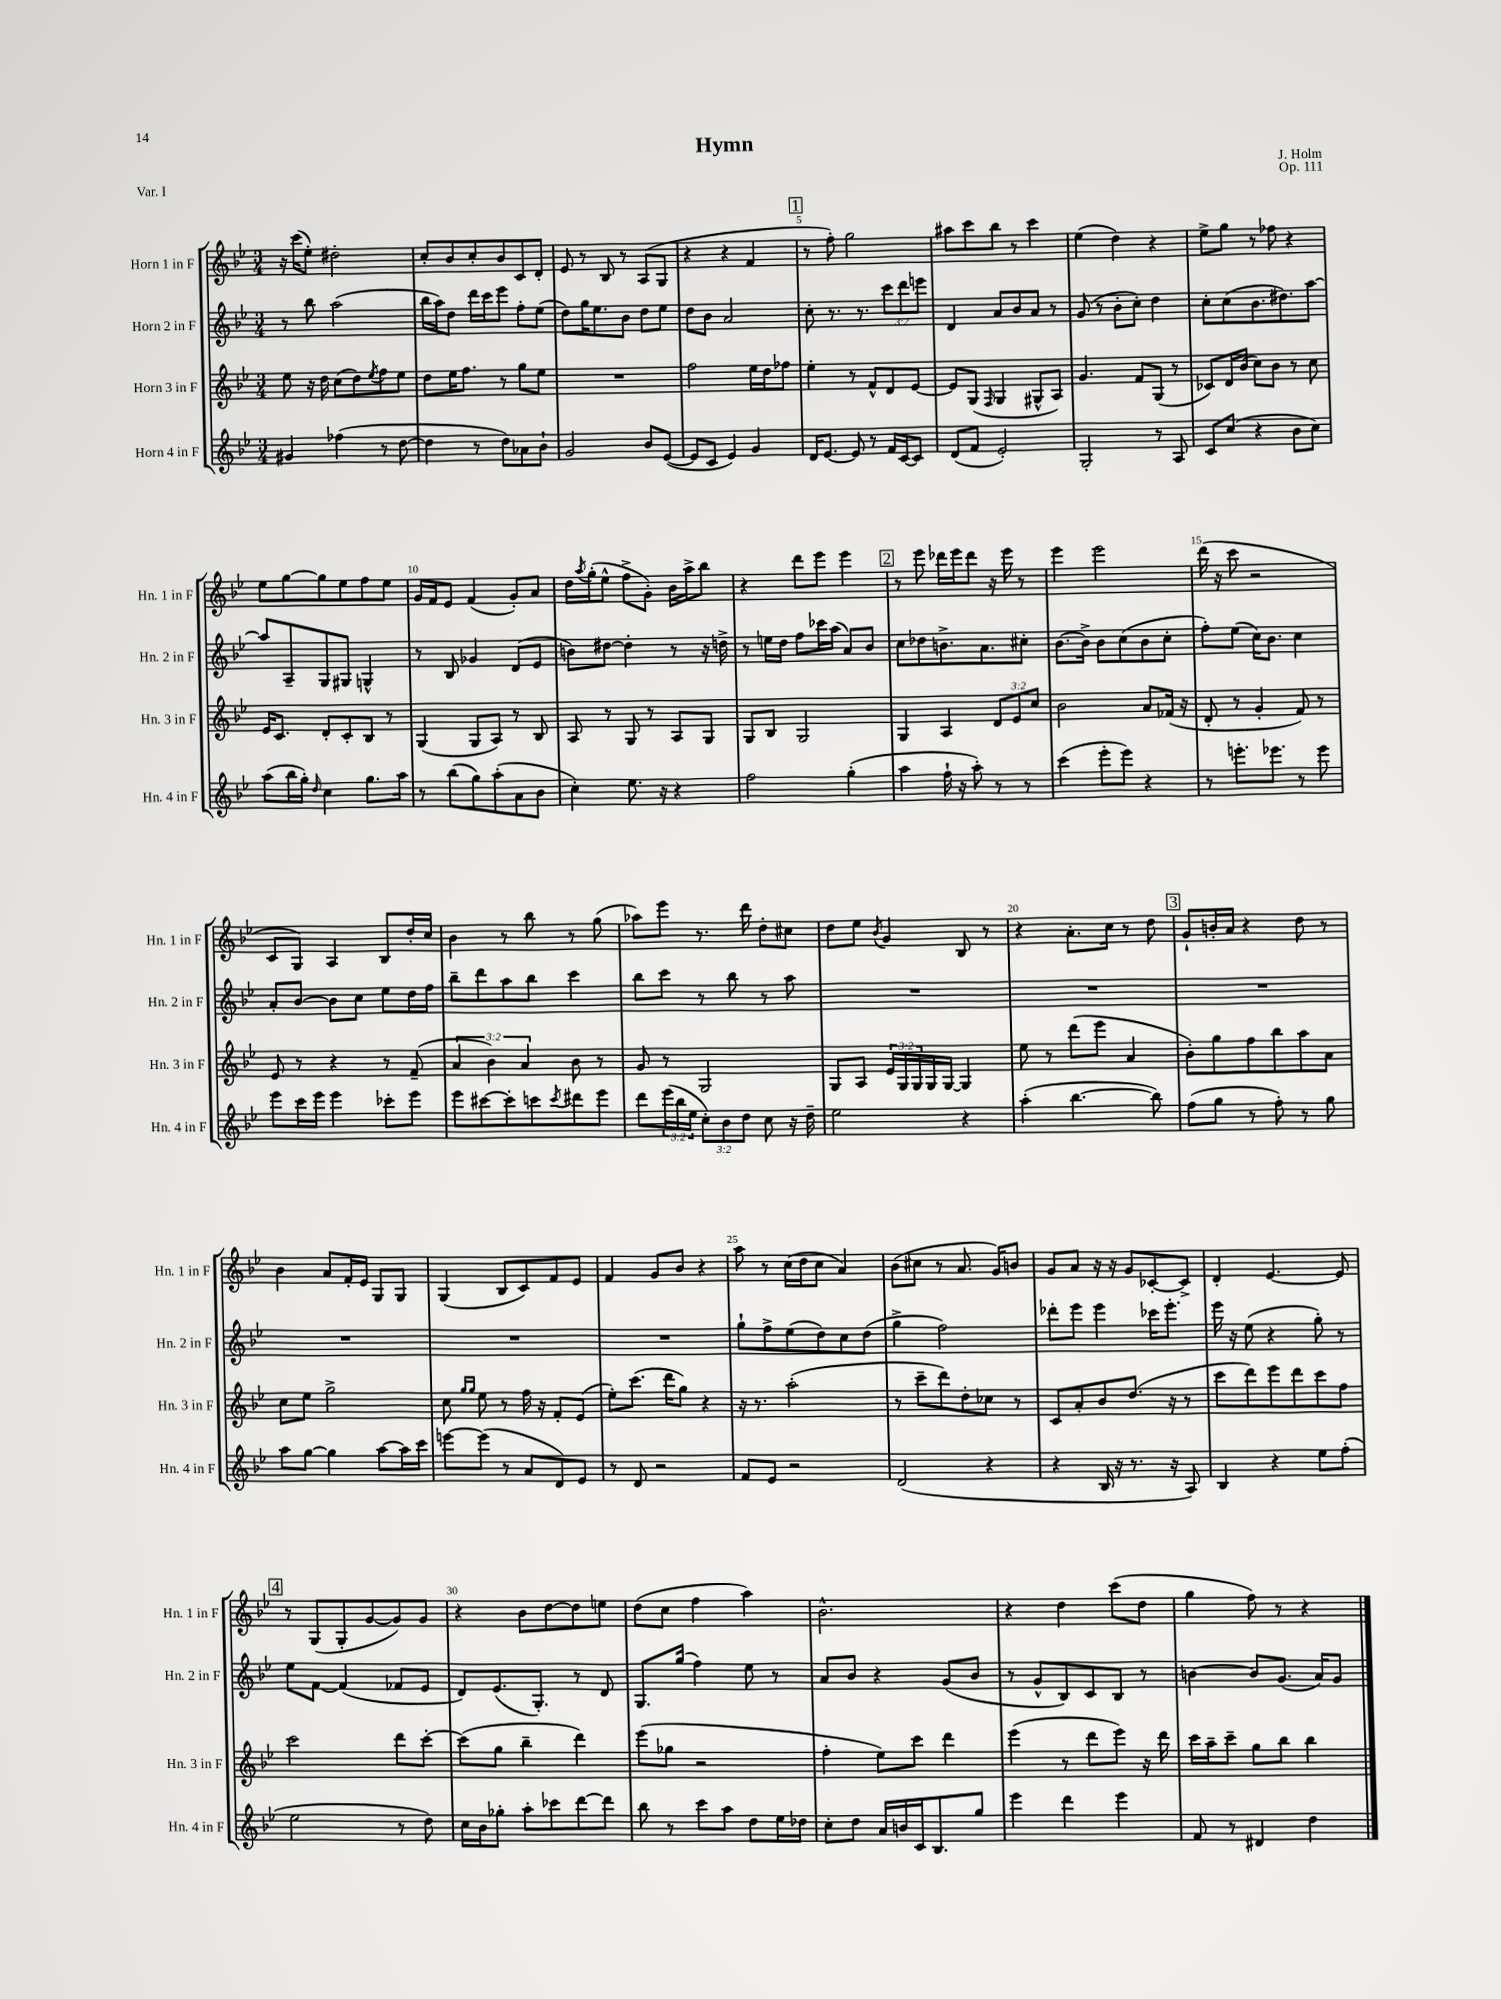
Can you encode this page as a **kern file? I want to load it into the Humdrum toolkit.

**kern	**kern	**kern	**kern
*part4	*part3	*part2	*part1
*staff4	*staff3	*staff2	*staff1
*I"Horn 4 in F	*I"Horn 3 in F	*I"Horn 2 in F	*I"Horn 1 in F
*I'Hn. 4 in F	*I'Hn. 3 in F	*I'Hn. 2 in F	*I'Hn. 1 in F
*clefG2	*clefG2	*clefG2	*clefG2
*k[b-e-]	*k[b-e-]	*k[b-e-]	*k[b-e-]
*M3/4	*M3/4	*M3/4	*M3/4
=1	=1	=1	=1
4g#X/	8ee-\	8r	16r
.	.	.	(16ccc\KL
.	16r	8bb-\	8ee-'\J)
.	16dd\	.	.
(4ff-X\	(8cc\L	(2aa\	2dd#X'\
.	8dd\)	.	.
.	8qee-/	.	.
8r	8ff\	.	.
[8dd\	8ee-\J	.	.
=2	=2	=2	=2
4dd\]	8dd\L	16bb-\LL	8cc'/L
.	.	16aa\J)	.
.	16ee-\K	8dd\J	8b-/
.	8.ff\J	.	.
8r	.	16ddd\LL	8cc'/
.	.	16ccc\J	.
8dd\L)	8r	8eee-\J	8b-/
8a-X\	8gg\L	8ff'\L	8c/
8b-`\J	8ee-\J	(8ee-\J	8d'/J
=3	=3	=3	=3
2g/	2.r	8dd\L)	8e-/
.	.	16gg\K	8r
.	.	8.ee-\	.
.	.	.	8B-/
.	.	8b-\J	8r
8b-/L	.	8dd\L	(8A/L
([8e-/J	.	8ee-\J	8G/J
=4	=4	=4	=4
8e-/L]	2ff\	8dd\L	4r
8c/J	.	8b-\J	.
4e-/)	.	2a/	4r
4g/	16ee-\LL	.	4f/
.	16dd\J	.	.
.	8ff-X\J	.	.
!!LO:REH:place=s1:t=1
=5	=5	=5	=5
16d/KL	4ee-'\	8cc'\	8r
[8.e-/J	.	.	.
.	.	8.r	8ff'\)
8e-/]	8r	.	2gg\
.	.	8.r	.
8r	8f^^/L	.	.
16f/LL	8d/	12ccc\L	.
[16c/J	.	.	.
.	.	12ddd\	.
8c/J]	[8e-/J	.	.
.	.	12eeen\J	.
=6	=6	=6	=6
(8d/L	8e-/L]	4d/	8aa#X\L
8f/J	(8G/J	.	8ccc\
.	16qqF/	.	.
2e-'/)	4G/	8a/L	8bb-\J
.	.	8b-/	8r
.	8G#X^^/L	8a/J	4ccc\
.	8A/J)	8r	.
=7	=7	=7	=7
2G'/	4.g/	(8g/	(4ee-\
.	.	8r	.
.	.	8b-'\L	4dd\)
.	8f/L	8cc'\J)	.
8r	(8G/J	4dd\	4r
8A/	8r	.	.
=8	=8	=8	=8
8c/L	8c-X/L)	8cc'\L	8ee-^\L
(8cc/J	16d/L	(8cc\	8gg\J
.	(16b-/JJ	.	.
4r	8cc\L)	8.b-\	8r
.	8b-\J	.	8ff-X\
.	.	8.dd#X\)	.
8b-\L	8r	.	4r
8cc\J)	8cc\	[8aa\J	.
!!LO:LB:g=z
=9	=9	=9	=9
(8aa\L	16e-/KL	8aa/L]	8ee-\L
.	8.c/J	.	.
16bb-\L	.	8A~/	[8gg\
16gg'\JJ)	.	.	.
16qqdd/	.	.	.
4cc\	8d'/L	8G/	8gg\]
.	8c'/	8G#X/J	8ee-\
8.gg\L	8B-/J	4Gn^^/	8ff\
.	8r	.	8ee-\J
16aa\Jk	.	.	.
=10	=10	=10	=10
8r	(4G/	8r	16g/LL
.	.	.	16f/J
(8bb-\L	.	8B-/	8e-/J
8gg\)	8G/L	4g-X/	(4f/
(8aa'\	8A/J)	.	.
8a\	8r	(8d/L	8g'/L)
8b-\J	8B-/	8e-/J	8a/J
=11	=11	=11	=11
4cc'\)	8A/	8bn\L)	16dd\LL
.	.	.	8qaa/
.	.	.	(16gg'\J
.	8r	[8dd#X\J	8ee-^^\J
8.ee-\	8G/	4dd#'\]	8ff^\L
.	8r	.	8g'\J)
16r	.	.	.
4r	8A/L	8r	16b-\LL
.	.	.	16aa^\J
.	8G/J	16r	8bb-\J
.	.	16ddn^\	.
=12	=12	=12	=12
2ff\	8G/L	8r	4r
.	8B-/J	16een\LL	.
.	.	16dd\JJ	.
.	2G/	8ff\L	8ddd\L
.	.	16ccc-X\L	8eee-\J
.	.	(16aa\JJ	.
(4gg'\	.	8a/L)	4eee-\
.	.	8b-/J	.
!!LO:REH:place=s1:t=2
=13	=13	=13	=13
4aa\	4G/	8cc\L	8r
.	.	8dd-X\	8eee-\
16ff`\	4A/	8.bn^\	16ddd-X\LL
16r	.	.	16eee-\J
8aa'\)	.	.	8ddd-\J
.	.	8.a\	.
8r	12d/L	.	16r
.	.	.	16eee-\
.	12e-/	.	.
8r	.	8cc#X'\J	8r
.	12cc/J	.	.
=14	=14	=14	=14
(4ccc\	2b-\	[8.b-\L	4eee-\
.	.	16b-^\Jk]	.
8eee-'\L	.	8b-\L	2eee-\
8eee-\J)	.	(8cc\	.
4r	8a/L	8b-\	.
.	(16f-X/Jk	8cc'\J	.
.	16r	.	.
=15	=15	=15	=15
8r	8d'/	8ff'\L)	(16ddd\
.	.	.	16r
8.eeen'\L	8r	(8ee-\J	8ccc\
.	4g'/	16cc\KL)	2r
8.eee-X\J	.	8.b-\J	.
8r	8f/)	4cc\	.
8eee-\	8r	.	.
!!LO:LB:g=z
=16	=16	=16	=16
8eee-\L	8e-/	8a'/L	8c/L
16ccc\L	8r	[8b-/J	8G/J)
16eee-\JJ	.	.	.
4eee-\	4r	8b-\L]	4A/
.	.	8cc\J	.
8ccc-X'\L	8r	8ee-\L	8B-/L
8eee-\J	(8f~/	16dd\L	16dd'/L
.	.	16ff\JJ	16cc/JJ
=17	=17	=17	=17
8eee-\L	6a/	8bb-~\L	4b-\
[8ccc#X\	.	8ddd\	.
.	6b-\)	.	.
8ccc#'\]	.	8aa\	8r
.	6a/	.	.
8cccn\	.	8bb-\J	8bb-\
8qccc/	.	.	.
8ddd#X\	8b-\	4ccc\	8r
8eee-\J	8r	.	(8gg\
=18	=18	=18	=18
8ddd\L	8g/	8bb-\L	8aa-X\L)
(24eee-\L	8r	8ccc\J	8eee-\J
24bb-\	.	.	.
24ee-\JJ	.	.	.
12cc'\L)	2G/	8r	8.r
12b-\	.	.	.
.	.	8bb-\	.
12dd\J	.	.	.
.	.	.	16ddd\
8cc\	.	8r	8dd'\L
16r	.	8aa\	8cc#X\J
16dd~\	.	.	.
=19	=19	=19	=19
2ee-\	8G/L	2.r	8dd\L
.	8A/J	.	8ee-\J
.	.	.	8qb-/
.	24e-/LL	.	4g/
.	24G/	.	.
.	24G/	.	.
.	16G/	.	.
.	[16G/JJ	.	.
4r	4G/]	.	8B-/
.	.	.	8r
=20	=20	=20	=20
(4aa'\	8ee-\	2.r	4r
.	8r	.	.
[4.bb-\	(8ddd\L	.	8.a'\L
.	8eee-\J	.	.
.	.	.	16cc\Jk
.	4a/	.	8r
8bb-\])	.	.	8dd\
!!LO:REH:place=s1:t=3
=21	=21	=21	=21
(8ff\L	8b-'\L)	2.r	8g`/L
8gg\J	8gg\	.	16bn'/L
.	.	.	16a/JJ
8r	8ff\	.	4r
8ff'\)	8bb-\	.	.
8r	8aa\	.	8dd\
8gg\	8a\J	.	8r
!!LO:LB:g=z
=22	=22	=22	=22
8aa\L	8cc\L	2.r	4b-\
[8gg\J	8ee-\J	.	.
4gg\]	2gg^\	.	8a/L
.	.	.	16f'/L
.	.	.	16e-/JJ
[8aa\L	.	.	8G/L
16aa\L]	.	.	8G/J
16ccc\JJ	.	.	.
=23	=23	=23	=23
[8eeen\L	8cc\	2.r	(4G/
.	16qqgg/LL	.	.
.	16qqgg/JJ	.	.
(8eee\J]	8ee-\	.	.
8r	8r	.	8B-/L
8a/L	16ff\	.	8c/)
.	16r	.	.
8d/)	8f'/L	.	8f/
8e-/J	(8e-/J	.	8e-/J
=24	=24	=24	=24
8r	8ee-'\L)	2.r	4f/
8d/	(8.ccc\J	.	.
2r	.	.	8g/L
.	16ddd\KL	.	.
.	8gg\J)	.	8b-/J
.	4r	.	4r
=25	=25	=25	=25
8f/L	16r	8gg`\L	8aa\
.	8.r	.	.
8e-/J	.	8ff^\	8r
2r	(2aa'\	(8ee-\	(16cc\LL
.	.	.	16dd\J
.	.	8dd\)	8cc\J
.	.	8cc\	4a/)
.	.	(8dd\J	.
=26	=26	=26	=26
(2d/	8r	4gg^\	(8b-\L
.	8ccc~\L	.	8cc#X\J
.	8ddd\)	2ff\)	8r
.	8dd'\	.	8.a/
4r	8cc-X\J	.	.
.	.	.	16g/KL)
.	8r	.	8bn/J
=27	=27	=27	=27
4r	8c/L	8ddd-X'\L	8g/L
.	8a'/	8eee-\J	8a/J
16B-/	8b-/	4eee-\	16r
16r	.	.	16r
8.r	(8.dd/J	.	8g/L
.	.	16ccc-X\KL	[8c-X'/
16r	16r	8.eee-'\J	.
8A/)	8r	.	8c-^/J]
=28	=28	=28	=28
4B-/	8ccc\L	16eee-\	4d'/
.	.	16r	.
.	8ddd\)	(8ee-\	.
4r	8eee-\	4r	[4.e-/
.	8ddd\	.	.
8ee-\L	8ccc\	8gg'\)	.
(8ff'\J	8ff\J	8r	8e-/]
!!LO:LB:g=z
!!LO:REH:place=s1:t=4
=29	=29	=29	=29
2ee-\	2ccc\	8ee-\L	8r
.	.	[8f\J	(8G/L
.	.	(4f/]	8G'/
.	.	.	[8g/
8r	8ddd\L	8f-X/L	8g/])
8dd\)	[8ccc'\J	8e-/J	8g/J
=30	=30	=30	=30
16cc\LL	(8ccc\L]	8d/L)	4r
16b-\J	.	.	.
8gg-X'\J	8gg\J	(8.e-/	.
8aa'\L	4bb-~\	.	8b-\L
.	.	8.G'/J)	.
8ccc-X\	.	.	[8dd\
[8ddd\	4ddd\)	8r	8dd\]
8ddd\J]	.	8d/	8een\J
=31	=31	=31	=31
8bb-\	(8eee-\L	8.G/L	(8dd\L
8r	8gg-X\J	.	8cc\J
.	.	(16gg/Jk	.
8ccc\L	2r	4ff\)	4ff\
8aa\J	.	.	.
8dd\L	.	8ee-\	4aa\)
16ee-\L	.	8r	.
16dd-X\JJ	.	.	.
=32	=32	=32	=32
8cc'\L	4ff'\	8a/L	2.b-^^\
8dd\J	.	8b-/J	.
16a/LL	8ee-\L)	4r	.
16bn/	.	.	.
16c/J	8ccc\J	.	.
8.B-/	.	.	.
.	4ddd\	(8g/L	.
8gg/J	.	8b-/J	.
=33	=33	=33	=33
4eee-\	(4eee-\	8r	4r
.	.	8g^^/L	.
4ddd\	8r	8B-/)	4dd\
.	8ddd\L	8c/	.
4eee-\	8eee-\J)	8B-/J	(8ccc\L
.	16r	8r	8dd\J
.	16ddd\	.	.
=34	=34	=34	=34
8f/	16ccc\LL	[4bn\	4gg\
.	16aa~\J	.	.
8r	8ccc~\J	.	.
4d#X/	8gg\L	8b/L]	8ff\)
.	8bb-\J	(8.g/J	8r
4dd\	4bb-\	.	4r
.	.	16a/KL)	.
.	.	8g/J	.
==	==	==	==
*-	*-	*-	*-
